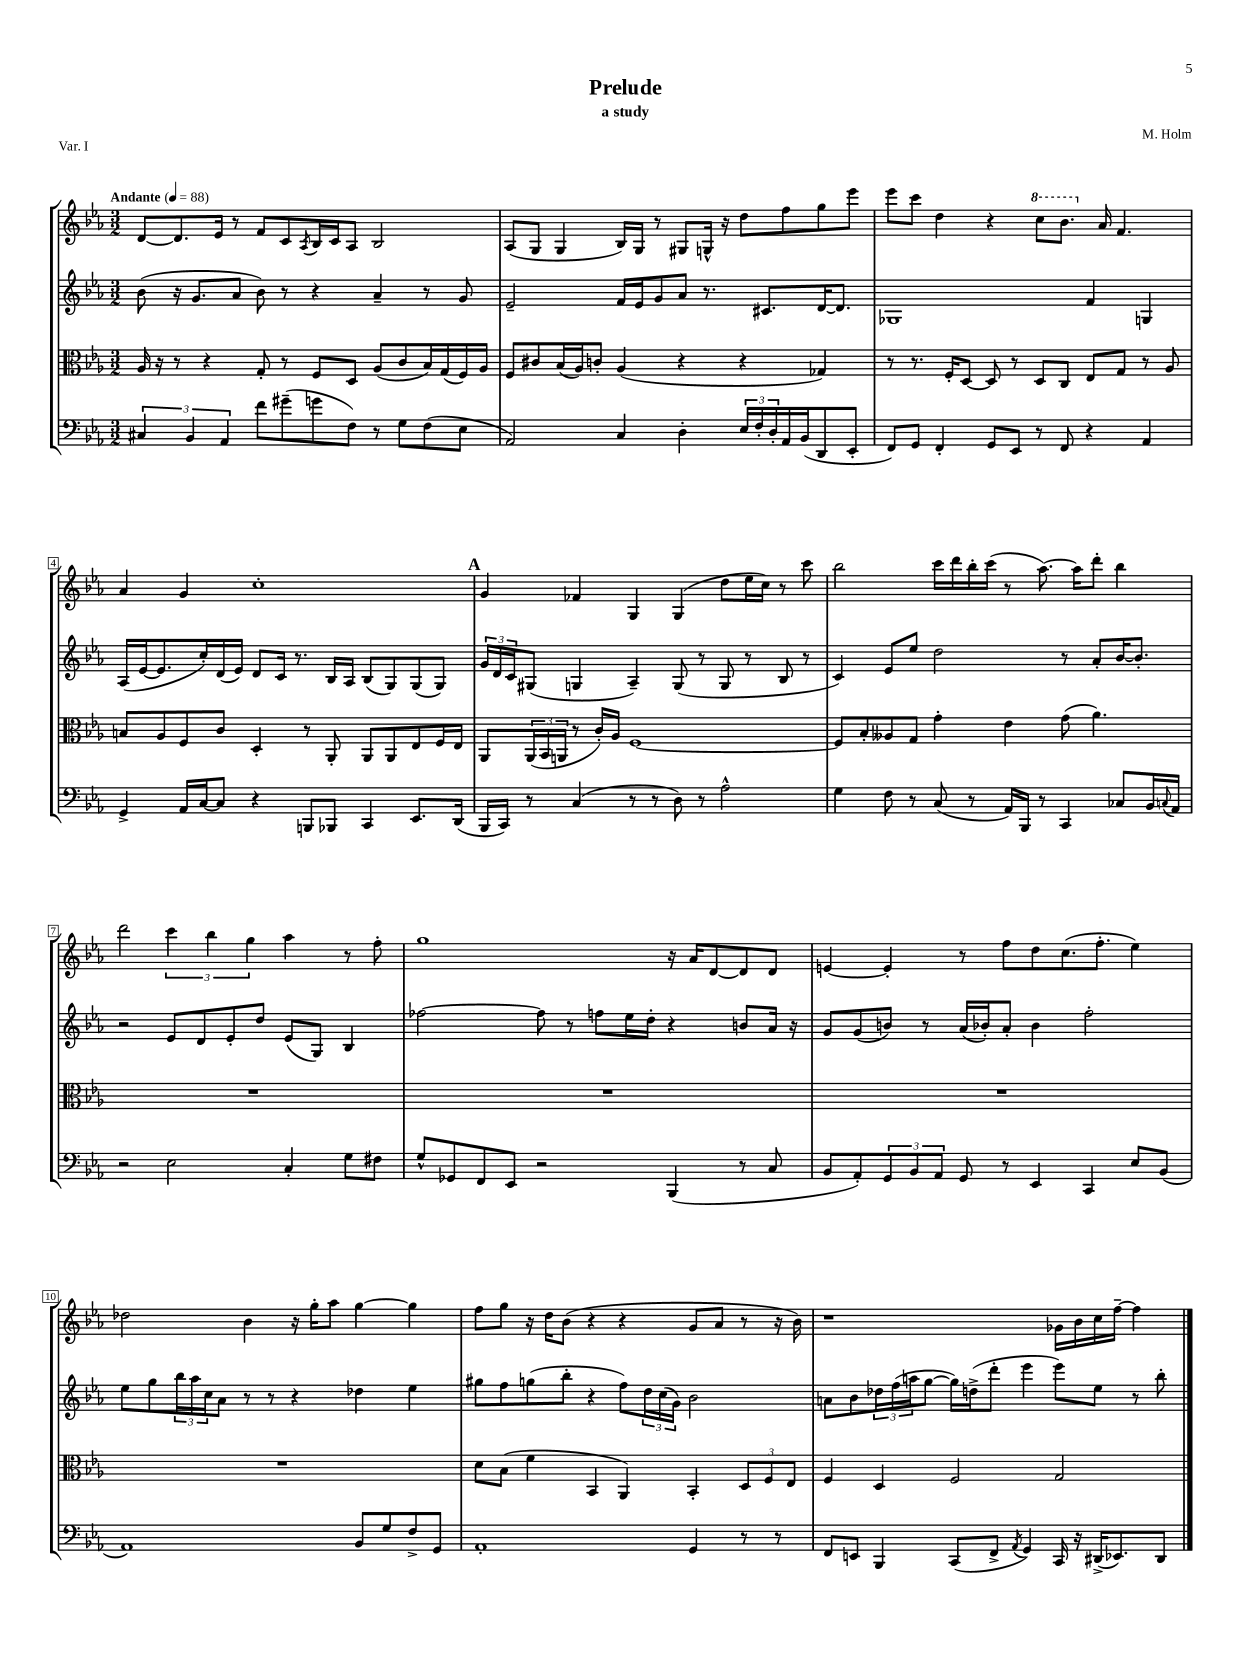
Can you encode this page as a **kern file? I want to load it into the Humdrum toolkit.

**kern	**kern	**kern	**kern
*staff4	*staff3	*staff2	*staff1
*clefF4	*clefC3	*clefG2	*clefG2
*k[b-e-a-]	*k[b-e-a-]	*k[b-e-a-]	*k[b-e-a-]
*M3/2	*M3/2	*M3/2	*M3/2
*MM88	*MM88	*MM88	*MM88
6C#	16A-	(8b-	[8d
.	16r	.	.
.	8r	16r	8.d]
6BB-	.	.	.
.	.	8.g	.
.	4r	.	.
.	.	.	16e-
6AA-	.	.	.
.	.	8a-	8r
8f	8G'	8b-)	8f
(8g#~	8r	8r	8c
.	.	.	8qA-
8g	8F	4r	16B-
.	.	.	16c
8F)	8D	.	8A-
8r	(8A-	4a-~	2B-
8G	8c	.	.
(8F	16B-)	8r	.
.	(16G	.	.
8E-	16F)	8g	.
.	16A-	.	.
=	=	=	=
2AA-)	8F	2e-~	(8A-
.	8c#	.	8G
.	(16B-	.	4G
.	16A-)	.	.
.	8c'	.	.
4C	(4A-	16f	16B-)
.	.	16e-	16G
.	.	8g	8r
4D'	4r	8a-	8G#
.	.	8.r	16G^^
.	.	.	16r
24E-	4r	.	8dd
24F'	.	.	.
.	.	8.c#	.
24D'	.	.	.
16AA-	.	.	8ff
(16BB-	.	.	.
8DD	4G-)	[16d	8gg
.	.	8.d]	.
8EE-'	.	.	8eee-
=	=	=	=
8FF)	8r	1G-	8eee-
8GG	8.r	.	8ccc
4FF'	.	.	4dd
.	16F'	.	.
.	[8D	.	.
8GG	8D]	.	4r
8EE-	8r	.	.
8r	8D	.	8ccc
8FF	8C	.	8.bb-
4r	8E-	4f	.
.	.	.	16a-
.	8G	.	4.f
4AA-	8r	4G	.
.	8A-	.	.
=	=	=	=
4GG^	8B	(16A-	4a-
.	.	[16e-	.
.	8A-	8.e-]	.
16AA-	8F	.	4g
[16C	.	16cc')	.
8C]	8c	(16d	.
.	.	16e-)	.
4r	4D'	8d	1cc'
.	.	16c	.
.	.	8.r	.
8BBB	8r	.	.
8BBB-	8AA-'	16B-	.
.	.	16A-	.
4CC	8AA-	(8B-	.
.	8AA-	8G)	.
8.EE-	8E-	(8G	.
.	16F	8G)	.
(16DD	16E-	.	.
=	=	=	=
16BBB-	8AA-	24g	4g
.	.	24d	.
16CC)	.	.	.
.	.	24c	.
8r	(24AA-	(8G#	.
.	24BB-	.	.
.	24AA	.	.
(4C	8r	4G	4f-
.	16c')	.	.
.	16A-	.	.
8r	[1F	4A-~)	4G
8r	.	.	.
8D)	.	(8G	(4G
8r	.	8r	.
2A-^^	.	8G	8dd
.	.	8r	16ee-
.	.	.	16cc)
.	.	8B-	8r
.	.	8r	8ccc
=	=	=	=
4G	8F]	4c)	2bb-
.	8B-'	.	.
8F	8A--	8e-	.
8r	8G	8ee-	.
(8C	4g'	2dd	16ccc
.	.	.	16ddd
8r	.	.	16bb-'
.	.	.	(16ccc
16AA-)	4e-	.	8r
16BBB-	.	.	.
8r	.	.	[8.aa-)
4CC	(8g	8r	.
.	.	.	16aa-]
.	4.a-)	8a-'	8ddd'
8C-	.	[16b-	4bb-
.	.	8.b-']	.
16BB-	.	.	.
8qqC	.	.	.
16AA-	.	.	.
=	=	=	=
2r	1.r	2r	2ddd
2E-	.	8e-	6ccc
.	.	8d	.
.	.	.	6bb-
.	.	8e-'	.
.	.	.	6gg
.	.	8dd	.
4C'	.	(8e-	4aa-
.	.	8G)	.
8G	.	4B-	8r
8F#	.	.	8ff'
=	=	=	=
8G^^	1.r	[2ff-	1gg
8GG-	.	.	.
8FF	.	.	.
8EE-	.	.	.
2r	.	8ff-]	.
.	.	8r	.
.	.	8ff	.
.	.	16ee-	.
.	.	16dd'	.
(4BBB-	.	4r	16r
.	.	.	16a-
.	.	.	[8d
8r	.	8b	8d]
8C	.	16a-	8d
.	.	16r	.
=	=	=	=
8BB-	1.r	8g	[4e
8AA-')	.	(8g	.
12GG	.	8b)	4e']
12BB-	.	.	.
.	.	8r	.
12AA-	.	.	.
8GG	.	(16a-	8r
.	.	16b-')	.
8r	.	8a-'	8ff
4EE-	.	4b-	8dd
.	.	.	(8.cc
4CC	.	2ff'	.
.	.	.	8.ff'
8E-	.	.	4ee-)
(8BB-	.	.	.
=	=	=	=
1AA-)	1.r	8ee-	2dd-
.	.	8gg	.
.	.	24bb-	.
.	.	24aa-	.
.	.	24cc	.
.	.	8a-	.
.	.	8r	4b-
.	.	8r	.
.	.	4r	16r
.	.	.	16gg'
.	.	.	8aa-
8BB-	.	4dd-	[4gg
8G	.	.	.
8F^	.	4ee-	4gg]
8GG	.	.	.
=	=	=	=
1AA-'	8d	8gg#	8ff
.	(8B-	8ff	8gg
.	4f	(8gg	16r
.	.	.	16dd
.	.	8bb-'	(8b-
.	4BB-	4r	4r
.	4AA-)	8ff)	4r
.	.	24dd	.
.	.	(24cc	.
.	.	24g)	.
4GG	4BB-'	2b-	8g
.	.	.	8a-
8r	12D	.	8r
.	12F	.	.
8r	.	.	16r
.	12E-	.	.
.	.	.	16b-)
=	=	=	=
8FF	4F	8a	1r
8EE	.	8b-	.
4BBB-	4D	24dd-	.
.	.	(24ff	.
.	.	24aa	.
.	.	[8gg	.
(8CC	2F	16gg])	.
.	.	(16dd^	.
8FF^	.	8ddd'	.
8qAA-	.	.	.
4GG)	.	4eee-	.
16CC	2G	8eee-)	16g-
16r	.	.	16b-
(16DD#^	.	8ee-	16cc
8.EE-)	.	.	[16ff~
.	.	8r	4ff]
8DD#	.	8bb-'	.
==	==	==	==
*-	*-	*-	*-
